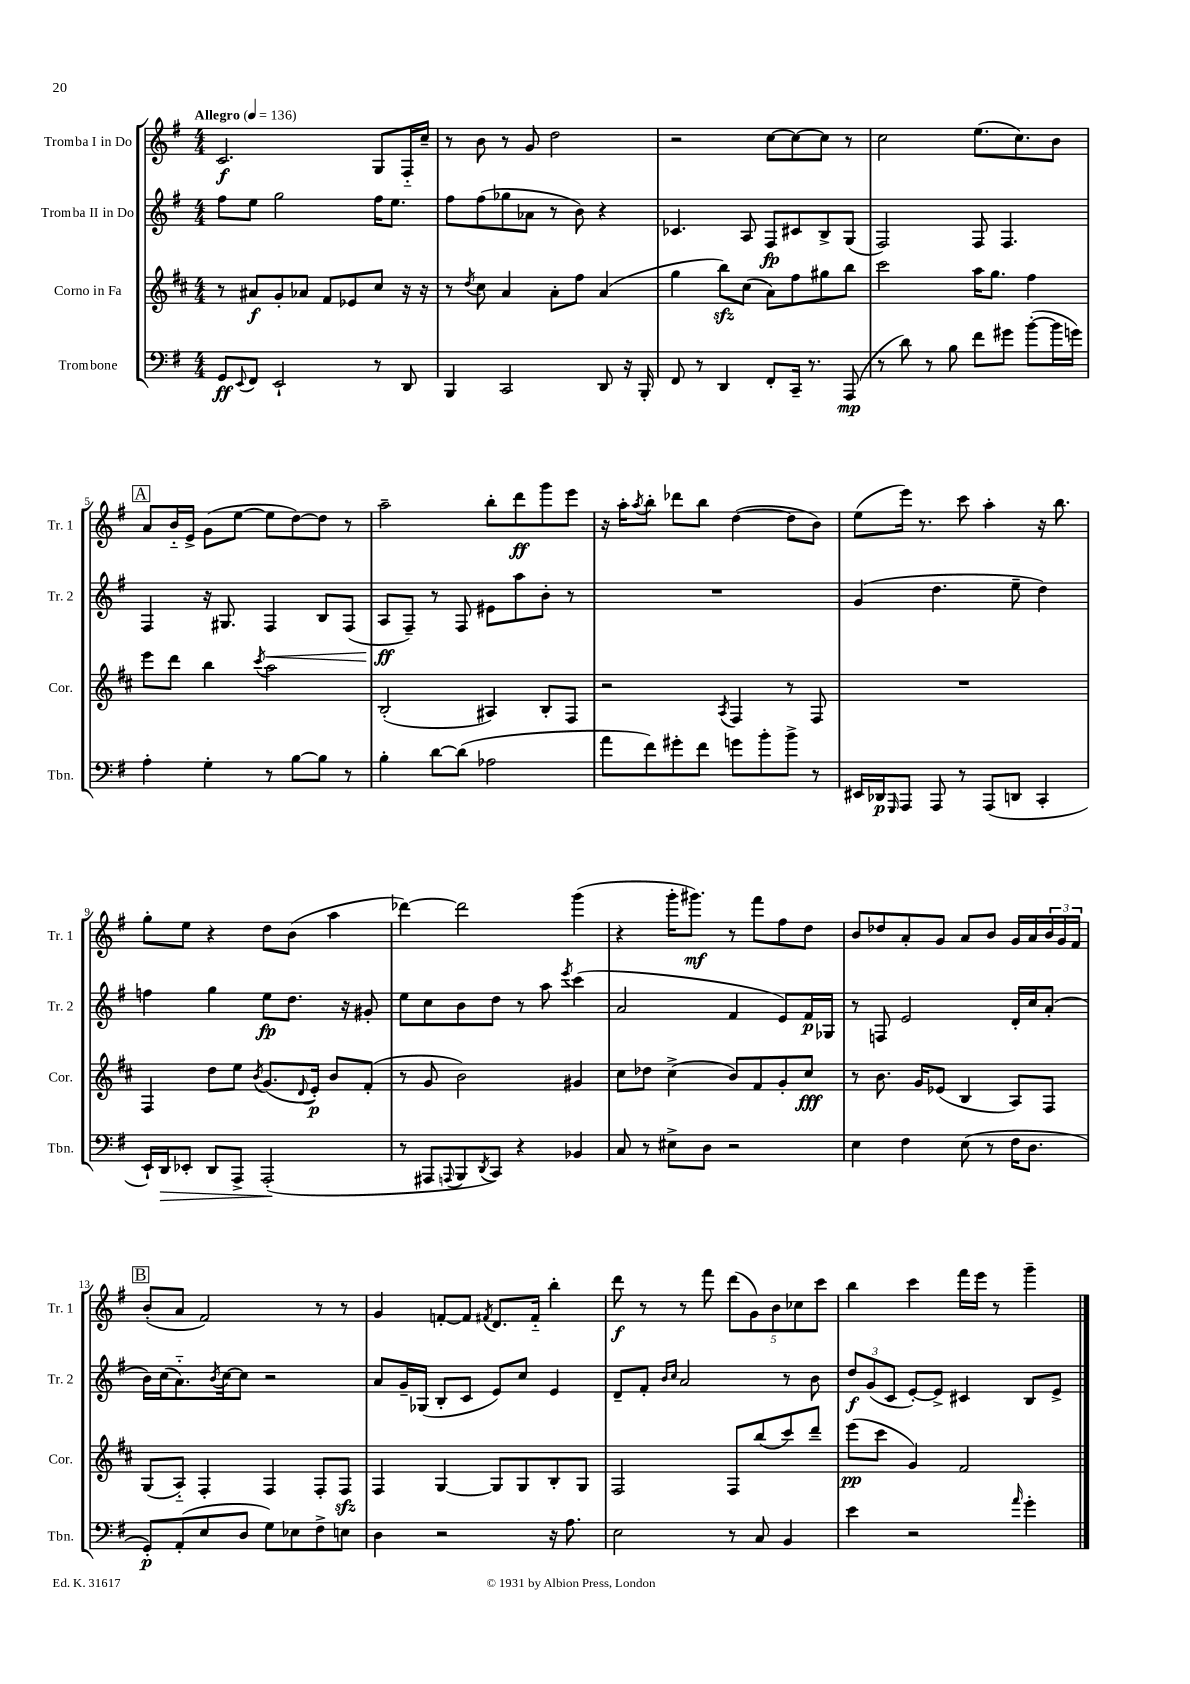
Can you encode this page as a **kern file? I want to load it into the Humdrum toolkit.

**kern	**kern	**kern	**kern
*staff4	*staff3	*staff2	*staff1
*clefF4	*clefG2	*clefG2	*clefG2
*k[f#]	*k[f#c#]	*k[f#]	*k[f#]
*M4/4	*M4/4	*M4/4	*M4/4
*MM136	*MM136	*MM136	*MM136
8GG	8r	8ff#	2.c
8qqEE	.	.	.
8FF#	8a#	8ee	.
2EE`	8g'	2gg	.
.	8a-	.	.
.	8f#	.	.
.	8e-	.	.
8r	8cc#	16ff#	8G
.	.	8.ee	.
8DD	16r	.	16F#'~
.	16r	.	16cc~
=	=	=	=
4BBB	8r	8ff#	8r
.	8qdd	.	.
.	8cc#	(8ff#	8b
2CC	4a	8gg-	8r
.	.	8a-	8g
.	8a'	8r	2dd
.	8ff#	8b)	.
8DD	(4a	4r	.
16r	.	.	.
16BBB'	.	.	.
=	=	=	=
8FF#	4gg	4.c-	2r
8r	.	.	.
4DD	8bb)	.	.
.	(8cc#	8A	.
8FF#'	8a)	8F#	[8cc
16CC~	8ff#	8c#	8cc_
8.r	.	.	.
.	8gg#	8B^	8cc]
(8AAA	8bb	(8G	8r
=	=	=	=
8r	2ccc#	2F#)	2cc
8d)	.	.	.
8r	.	.	.
8B	.	.	.
8f#	16aa	8F#	(8.ee
.	8.gg	.	.
8g#	.	4.F#	.
.	.	.	8.cc)
([8b'	4ff#	.	.
16b]	.	.	8b
16g)	.	.	.
=	=	=	=
4A'	8eee	4F#	8a
.	8ddd	.	16b'~
.	.	.	16e^
4G'	4bb	16r	(8g
.	.	8.G#	.
.	.	.	[8ee
.	8qccc#	.	.
8r	2aa	4F#	8ee]
[8B	.	.	[8dd)
8B]	.	8B	8dd]
8r	.	(8F#	8r
=	=	=	=
4B'	(2B'	8A	2aa~
.	.	8F#~)	.
[8d	.	8r	.
(8d]	.	8F#	.
2A-	4A#)	8e#	8bb'
.	.	8aa	8ddd
.	8B'	8b'	8ggg
.	8F#	8r	8eee
=	=	=	=
8a	2r	1r	16r
.	.	.	16aa'
.	.	.	8qaa
8f#)	.	.	8bb'
8g#'	.	.	8ddd-
8f#	.	.	8bb
.	8qA	.	.
8g	4F#	.	([4dd
8b'	.	.	.
8b^	8r	.	8dd]
8r	8F#	.	8b)
=	=	=	=
16EE#	1r	(4g	(8ee
16DD-	.	.	.
16qqGGG	.	.	.
8AAA	.	.	16eee)
.	.	.	8.r
8AAA	.	4.dd	.
8r	.	.	8ccc
(8AAA	.	.	4aa'
8DD	.	8ee~	.
4CC'	.	4dd)	16r
.	.	.	8.bb
=	=	=	=
16EE`)	4F#	4ff	8gg'
16DD	.	.	.
8EE-'	.	.	8ee
8DD	8dd	4gg	4r
8AAA^	8ee	.	.
.	8qb	.	.
(2AAA'	(8.g	8ee	8dd
.	.	8.dd	(8b
.	8qqd	.	.
.	16e')	.	.
.	8b	.	4aa
.	.	16r	.
.	(8f#'	8g#'	.
=	=	=	=
8r	8r	8ee	[4ddd-)
8AAA#	8g	8cc	.
8qqAAA	.	.	.
8BBB	2b)	8b	2ddd-]
8qDD	.	.	.
8CC)	.	8dd	.
4r	.	8r	.
.	.	8aa	.
.	.	8qeee	.
4BB-	4g#	(4ccc	(4ggg
=	=	=	=
8C	8cc#	2a	4r
8r	8dd-	.	.
8E#^	(4cc#^	.	16ggg'
.	.	.	8.ggg#)
8D	.	.	.
2r	8b)	4f#	8r
.	8f#	.	8fff#
.	8g'	8e)	8ff#
.	8cc#	16f#	8dd
.	.	16G-	.
=	=	=	=
4E	8r	8r	8b
.	8.b	8F	8dd-
4F#	.	2e	8a'
.	16g	.	.
.	(8e-	.	8g
(8E	4B	.	8a
8r	.	.	8b
16F#	8A)	16d'	16g
8.D	.	16cc	16a
.	8F#	(8a'	24b
.	.	.	24g
.	.	.	24f#
=	=	=	=
8GG')	(8G	16b)	(8b'
.	.	(16cc	.
(8AA'	8A'~)	8.a'~)	8a
8E	4F#'	.	2f#)
.	.	8qb	.
.	.	[16cc	.
8D	.	8cc]	.
8G)	4F#	2r	.
8E-	.	.	.
8F#^	8F#'	.	8r
8E	8F#	.	8r
=	=	=	=
4D	4F#	8a	4g
.	.	16g~	.
.	.	(16G-	.
2r	[4G	8B'	[8f'
.	.	8c	8f]
.	.	.	8qf#
.	8G]	8e)	8.d
.	8G	8cc	.
.	.	.	16f#'~
16r	8B'	4e	4bb'
8.A	.	.	.
.	8G	.	.
=	=	=	=
2E	2F#	8d~	8ddd
.	.	8f#'	8r
.	.	16qqb	.
.	.	16qqcc	.
.	.	2a	8r
.	.	.	8fff#
8r	8F#	.	(10ddd
.	.	.	10g)
8C	(8bb	.	.
.	.	.	10b
4BB	8ccc#)	8r	.
.	.	.	10cc-
.	8ddd~	8b	.
.	.	.	10ccc
=	=	=	=
4e	(8eee	12dd	4bb
.	.	(12g	.
.	8ccc#	.	.
.	.	12c	.
2r	4g)	[8e')	4ccc
.	.	8e^]	.
.	2f#	4c#	16fff#
.	.	.	16eee
.	.	.	8r
16qqa	.	.	.
4g'	.	8B	4ggg~
.	.	8e^	.
==	==	==	==
*-	*-	*-	*-
